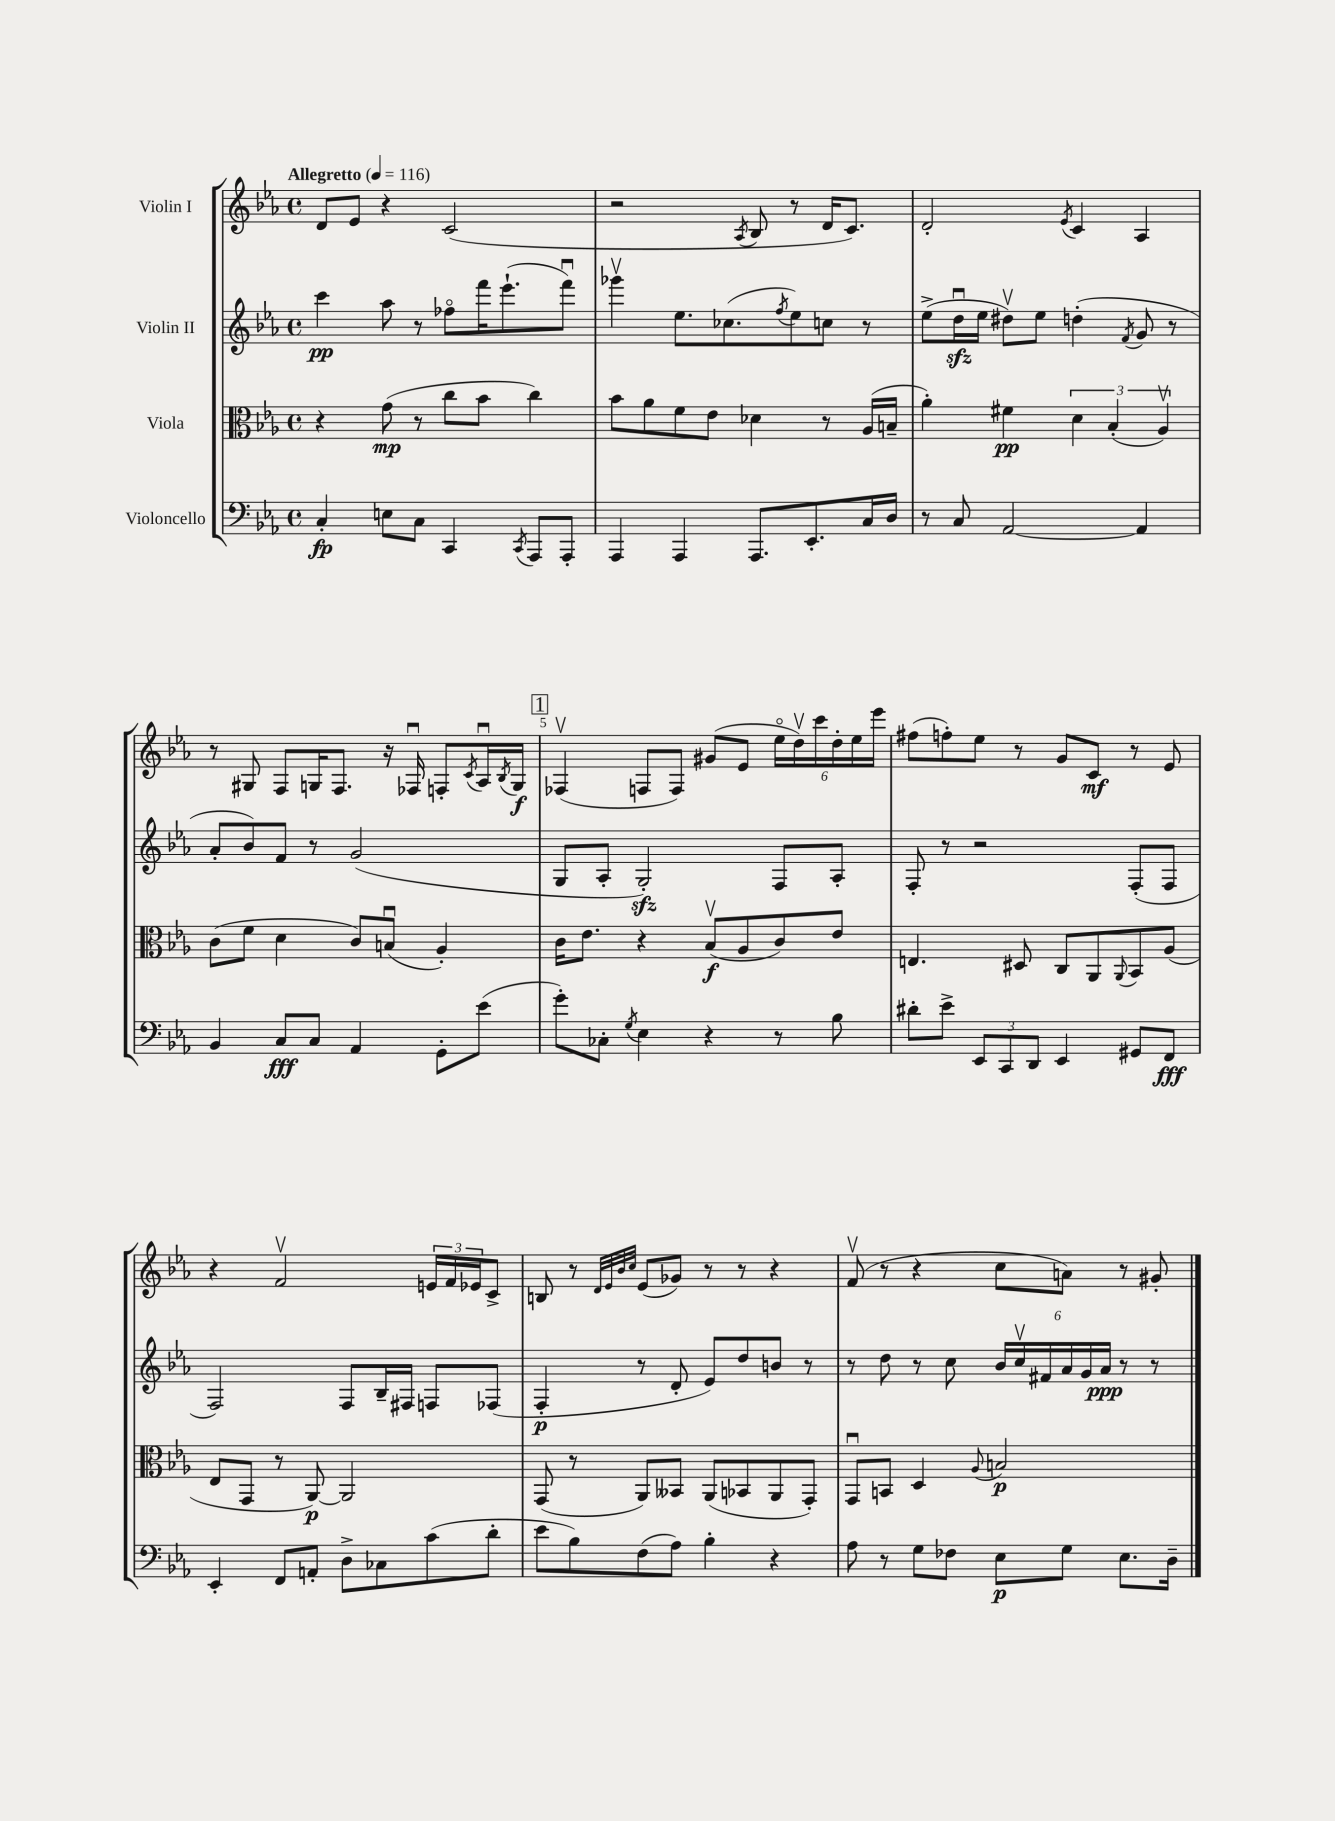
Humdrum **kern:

**kern	**kern	**kern	**kern
*staff4	*staff3	*staff2	*staff1
*clefF4	*clefC3	*clefG2	*clefG2
*k[b-e-a-]	*k[b-e-a-]	*k[b-e-a-]	*k[b-e-a-]
*M4/4	*M4/4	*M4/4	*M4/4
*met(c)	*met(c)	*met(c)	*met(c)
*MM116	*MM116	*MM116	*MM116
4C'	4r	4ccc	8d
.	.	.	8e-
8E	(8g	8aa-	4r
8C	8r	8r	.
4CC	8cc	8ff-o	(2c
.	8b-	16fff	.
.	.	(8.eee-`	.
8qCC	.	.	.
8AAA-	4cc)	.	.
8AAA-'	.	8fffu)	.
=	=	=	=
4AAA-	8b-	4ggg-v	2r
.	8a-	.	.
4AAA-	8f	8.ee-	.
.	8e-	.	.
.	.	(8.cc-	.
.	.	.	8qA-
8.AAA-	4d-	.	8B-
.	.	8qff	.
.	.	8ee-)	8r
8.EE-'	.	.	.
.	8r	8cc	16d
.	.	.	8.c)
16C	(16A-	8r	.
16D	16B~	.	.
=	=	=	=
8r	4a-')	(8ee-^	2d'
8C	.	16ddu	.
.	.	16ee-	.
[2AA-	4f#	8dd#v)	.
.	.	8ee-	.
.	.	.	8qe-
.	6d	(4dd'	4c
.	(6B-'	.	.
.	.	8qf	.
4AA-]	.	8g	4A-
.	6A-v)	.	.
.	.	8r	.
=	=	=	=
4BB-	(8c	8a-'	8r
.	8f	8b-)	8G#
8C	4d	8f	8F
8C	.	8r	16G
.	.	.	8.F
4AA-	8c)	(2g	.
.	(8Bu	.	16r
.	.	.	16F-u
8GG'	4A-')	.	8F'
.	.	.	8qc
(8e-	.	.	16A-u
.	.	.	8qB-
.	.	.	16G
=	=	=	=
8g')	16c	8G	(4F-v
.	8.e-	.	.
8C-'	.	8A-'	.
8qG	.	.	.
4E-	4r	2G')	8F
.	.	.	8F)
4r	(8B-v	.	(8g#
.	8A-	.	8e-
8r	8c)	8F	24ee-o
.	.	.	24ddv)
.	.	.	24ccc
8B-	8e-	8A-'	24dd'
.	.	.	24ee-
.	.	.	24eee-
=	=	=	=
8d#'	4.E	8F'	(8ff#
8e-^	.	8r	8ff')
12EE-	.	2r	8ee-
12CC	.	.	.
.	8D#	.	8r
12DD	.	.	.
4EE-	8C	.	8g
.	8AA-	.	8c
.	8qqAA-	.	.
8GG#	8BB-	(8F'	8r
8FF	(8A-	8F	8e-
=	=	=	=
4EE-'	8E-	2F)	4r
.	8GG	.	.
8FF	8r	.	2fv
8AA'	[8AA-)	.	.
8D^	2AA-]	8F	.
8C-	.	16B-~	.
.	.	16F#	.
(8c	.	8F	24e
.	.	.	24f
.	.	.	24e-
8d'	.	(8F-	8c^
=	=	=	=
8e-	(8GG	4F'	8B
8B-)	8r	.	8r
.	.	.	32qqd
.	.	.	32qqe-
.	.	.	32qqb-
.	.	.	32qqcc
(8F	8AA-)	8r	(8e-
8A-)	8BB--	8d'	8g-)
4B-'	(8AA-	8e-)	8r
.	8BB-	8dd	8r
4r	8AA-	8b	4r
.	8GG')	8r	.
=	=	=	=
8A-	8GGu	8r	(8fv
8r	8BB	8dd	8r
8G	4D	8r	4r
8F-	.	8cc	.
.	8qqA-	.	.
8E-	2B	24b-	8cc
.	.	24ccv	.
.	.	24f#	.
8G	.	24a-	8a)
.	.	24g	.
.	.	24a-	.
8.E-	.	8r	8r
.	.	8r	8g#'
16D~	.	.	.
==	==	==	==
*-	*-	*-	*-
